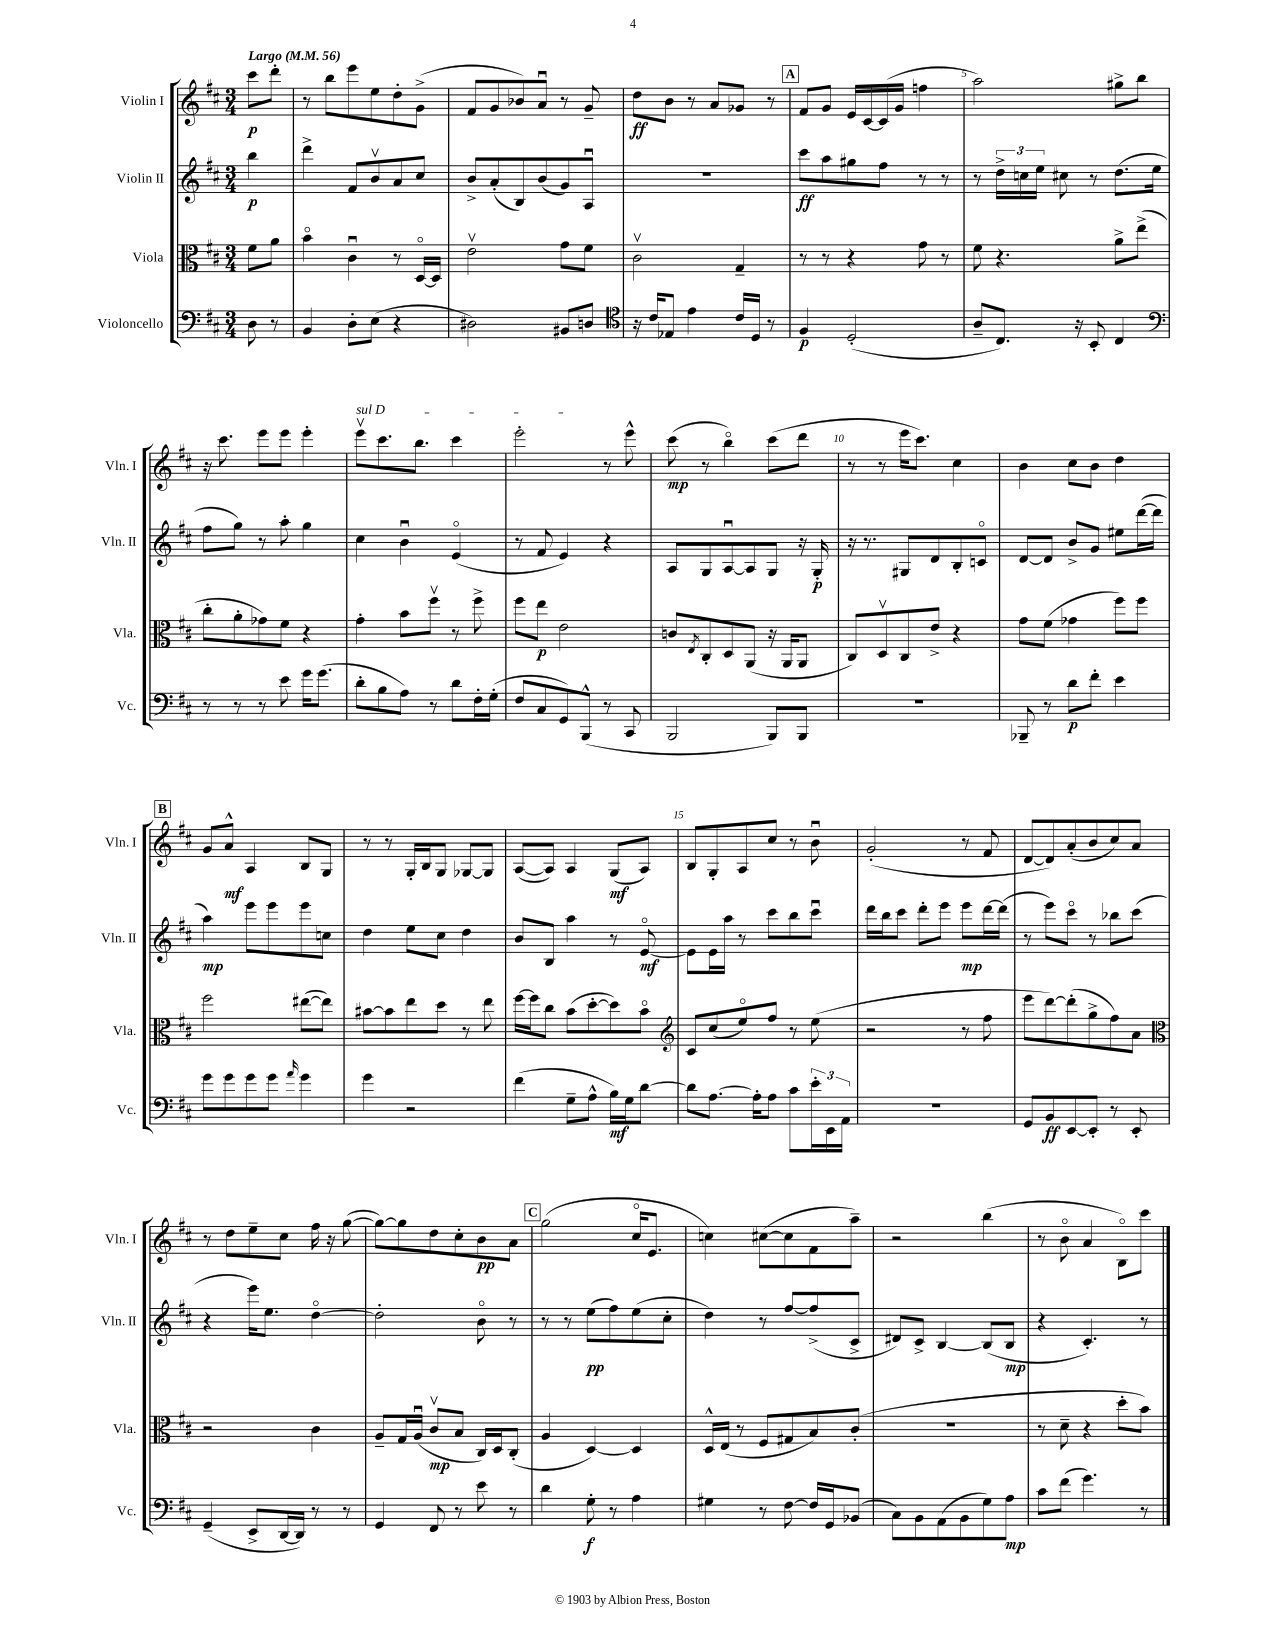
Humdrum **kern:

**kern	**kern	**kern	**kern
*staff4	*staff3	*staff2	*staff1
*clefF4	*clefC3	*clefG2	*clefG2
*k[f#c#]	*k[f#c#]	*k[f#c#]	*k[f#c#]
*M3/4	*M3/4	*M3/4	*M3/4
*MM56	*MM56	*MM56	*MM56
8D	8f#	4bb	8ccc#
8r	8a	.	8ddd'
=	=	=	=
4BB	4bo	4ddd^	8r
.	.	.	8bb
8D'	4c#u	8f#	8eee
(8E	.	8bv	8ee
4r	8r	8a	8dd'
.	[16Do	8cc#	(8g^
.	16D]	.	.
=	=	=	=
2D#)	2ev	8b^	8f#
.	.	(8a'	8g
.	.	8B)	8b-)
.	.	(8b	8au
8BB#	8g	8g)	8r
8D	8f#	8Au	8g~
=	=	=	=
*clefC4	*	*	*
16r	2c#v	2.r	8dd
16c#	.	.	.
8E-	.	.	8b
4e	.	.	8r
.	.	.	8a
16c#	4G~	.	8g-
16D	.	.	.
8r	.	.	8r
=	=	=	=
4F#	8r	8ccc#	8f#
.	8r	8aa	8g
(2D'	4r	8gg#	16e
.	.	.	[16c#
.	.	8ff#	(16c#]
.	.	.	16g
.	8g	8r	4ff
.	8r	8r	.
=	=	=	=
8A~	8f#	8r	2aa)
8.C#)	4.r	24dd^	.
.	.	24cc	.
.	.	24ee	.
.	.	8cc#	.
16r	.	.	.
8BB'	.	8r	.
4C#	8a^	(8.dd	8gg#^
.	(8ee^	.	8bb
.	.	16ee	.
=	=	=	=
*clefF4	*	*	*
8r	8cc#'	8ff#	16r
.	.	.	8.ccc#
8r	8a'	8gg)	.
8r	8g-)	8r	8eee
8e	8f#	8aa'	8eee
16g	4r	4gg	4eee'
(8.g	.	.	.
=	=	=	=
8d'	4g'	4cc#	8eeev
8B	.	.	8.ccc#
8A)	8b	4bu	.
.	.	.	8.bb
8r	8ff#v	.	.
8d	8r	(4eo	4ccc#
16F#'	8ff#^	.	.
(16G'	.	.	.
=	=	=	=
8F#	8ff#	8r	2eee'
8C#	8ee	8f#	.
8GG)	2e	4e)	.
(8BBB^^	.	.	.
8r	.	4r	8r
8CC#	.	.	8eee^^
=	=	=	=
2BBB	8c	8A	(8ccc#
.	8qE	.	.
.	8C#'	8G	8r
.	8D	[8Au	4bbo)
.	(8AA	8A]	.
8BBB)	16r	8G	(8ccc#
.	16AA	.	.
8BBB	8AA	16r	8ddd
.	.	16G'	.
=	=	=	=
2.r	8C#)	16r	8r
.	.	8.r	.
.	8Dv	.	8r
.	8C#	8G#	16eee
.	.	.	8.ccc#)
.	8e^	8d	.
.	4r	8B'	4cc#
.	.	8co	.
=	=	=	=
8BBB-~	8g	[8d	4b
8r	(8f#	8d]	.
8d	4g-	8b^	8cc#
8f#'	.	8g	8b
4e	8ff#)	8ee#	4dd
.	8ff#	([16ddd	.
.	.	16ddd]	.
=	=	=	=
8g	2ff#	4aa)	8g
8g	.	.	8a^^
8g	.	8eee	4A
8g	.	8eee	.
16qqa	.	.	.
4g	([8ee#	8eee	8B
.	8ee#])	8cc	8G
=	=	=	=
4g	[8b#	4dd	8r
.	8b#]	.	8r
2r	8ee	8ee	16G'
.	.	.	16B
.	8dd	8cc#	8G
.	8r	4dd	[8G-
.	8ee	.	8G-]
=	=	=	=
(4f#	[16ff#	8b	([8A
.	16ff#]	.	.
.	8cc#	8B	8A])
8G~	(8b	4aa	4A
8A^^	[8dd'	.	.
16B)	8dd])	8r	(8G
16G	.	.	.
[8d	8bo	[8eo	8A)
=	=	=	=
*	*clefG2	*	*
8d]	8c#	8e]	8B
[8.A	(8cc#	16e	8G'
.	.	16aa	.
.	8eeo)	8r	8A
16A']	.	.	.
8A	8ff#	8ccc#	8cc#
8c#	8r	8bb	8r
24e'	(8ee	8ccc#u	8bu
24EE	.	.	.
24AA	.	.	.
=	=	=	=
2.r	2r	16ddd	(2g'
.	.	16bb	.
.	.	8ccc#	.
.	.	8ddd'	.
.	.	8eee	.
.	8r	8eee	8r
.	8ff#	[16ddd	8f#
.	.	(16ddd]	.
=	=	=	=
8GG	8eee	8r	[8d
8BB	[8ddd)	8eee)	8d])
[8EE	(8ddd']	8ccc#o	(8a'
8EE']	8gg^	8r	8b
8r	8ff#)	8bb-	8cc#)
8EE'	8a	(8ccc#	8a
=	=	=	=
*	*clefC3	*	*
(4GG~	2r	4r	8r
.	.	.	8dd
8EE^	.	16eee)	8ee~
.	.	8.ee	.
[16DD	.	.	8cc#
16DD])	.	.	.
8r	4c#	[4ddo	16ff#
.	.	.	16r
8r	.	.	([8gg
=	=	=	=
4GG	8A~	2dd']	8gg_)
.	16G	.	8gg]
.	(16Au	.	.
8FF#	8c#v	.	8dd
8r	8B	.	8cc#'
8e	16C#)	8bo	8b
.	16D	.	.
8r	(8C#'	8r	8a
=	=	=	=
4d	4A	8r	(2gg
.	.	8r	.
8G'	[4D)	(8ee	.
8r	.	8ff#)	.
4A	4D]	(8ee	16cc#o
.	.	.	8.e
.	.	8cc#'	.
=	=	=	=
4G#	16D^^	4dd)	4cc)
.	(16E	.	.
.	8r	.	.
8r	8F#	8r	([8cc#
[8F#	8G#	[8ff#	8cc#]
16F#]	8B)	(8ff#^]	8f#
16GG	.	.	.
(8BB-	(8c#'	8c#^	8aa~)
=	=	=	=
8C#)	2.r	8d#)	2r
8BB	.	8c#^	.
(8AA	.	[4B	.
8BB	.	.	.
8G)	.	(8B]	(4bb
8A	.	8B	.
=	=	=	=
8c#	8r	4r	8r
(8f#	8d~	.	8bo
4.g)	4r	4.c#')	4a
.	8dd'	.	8Bo)
8r	8b)	8r	8ccc#
==	==	==	==
*-	*-	*-	*-
